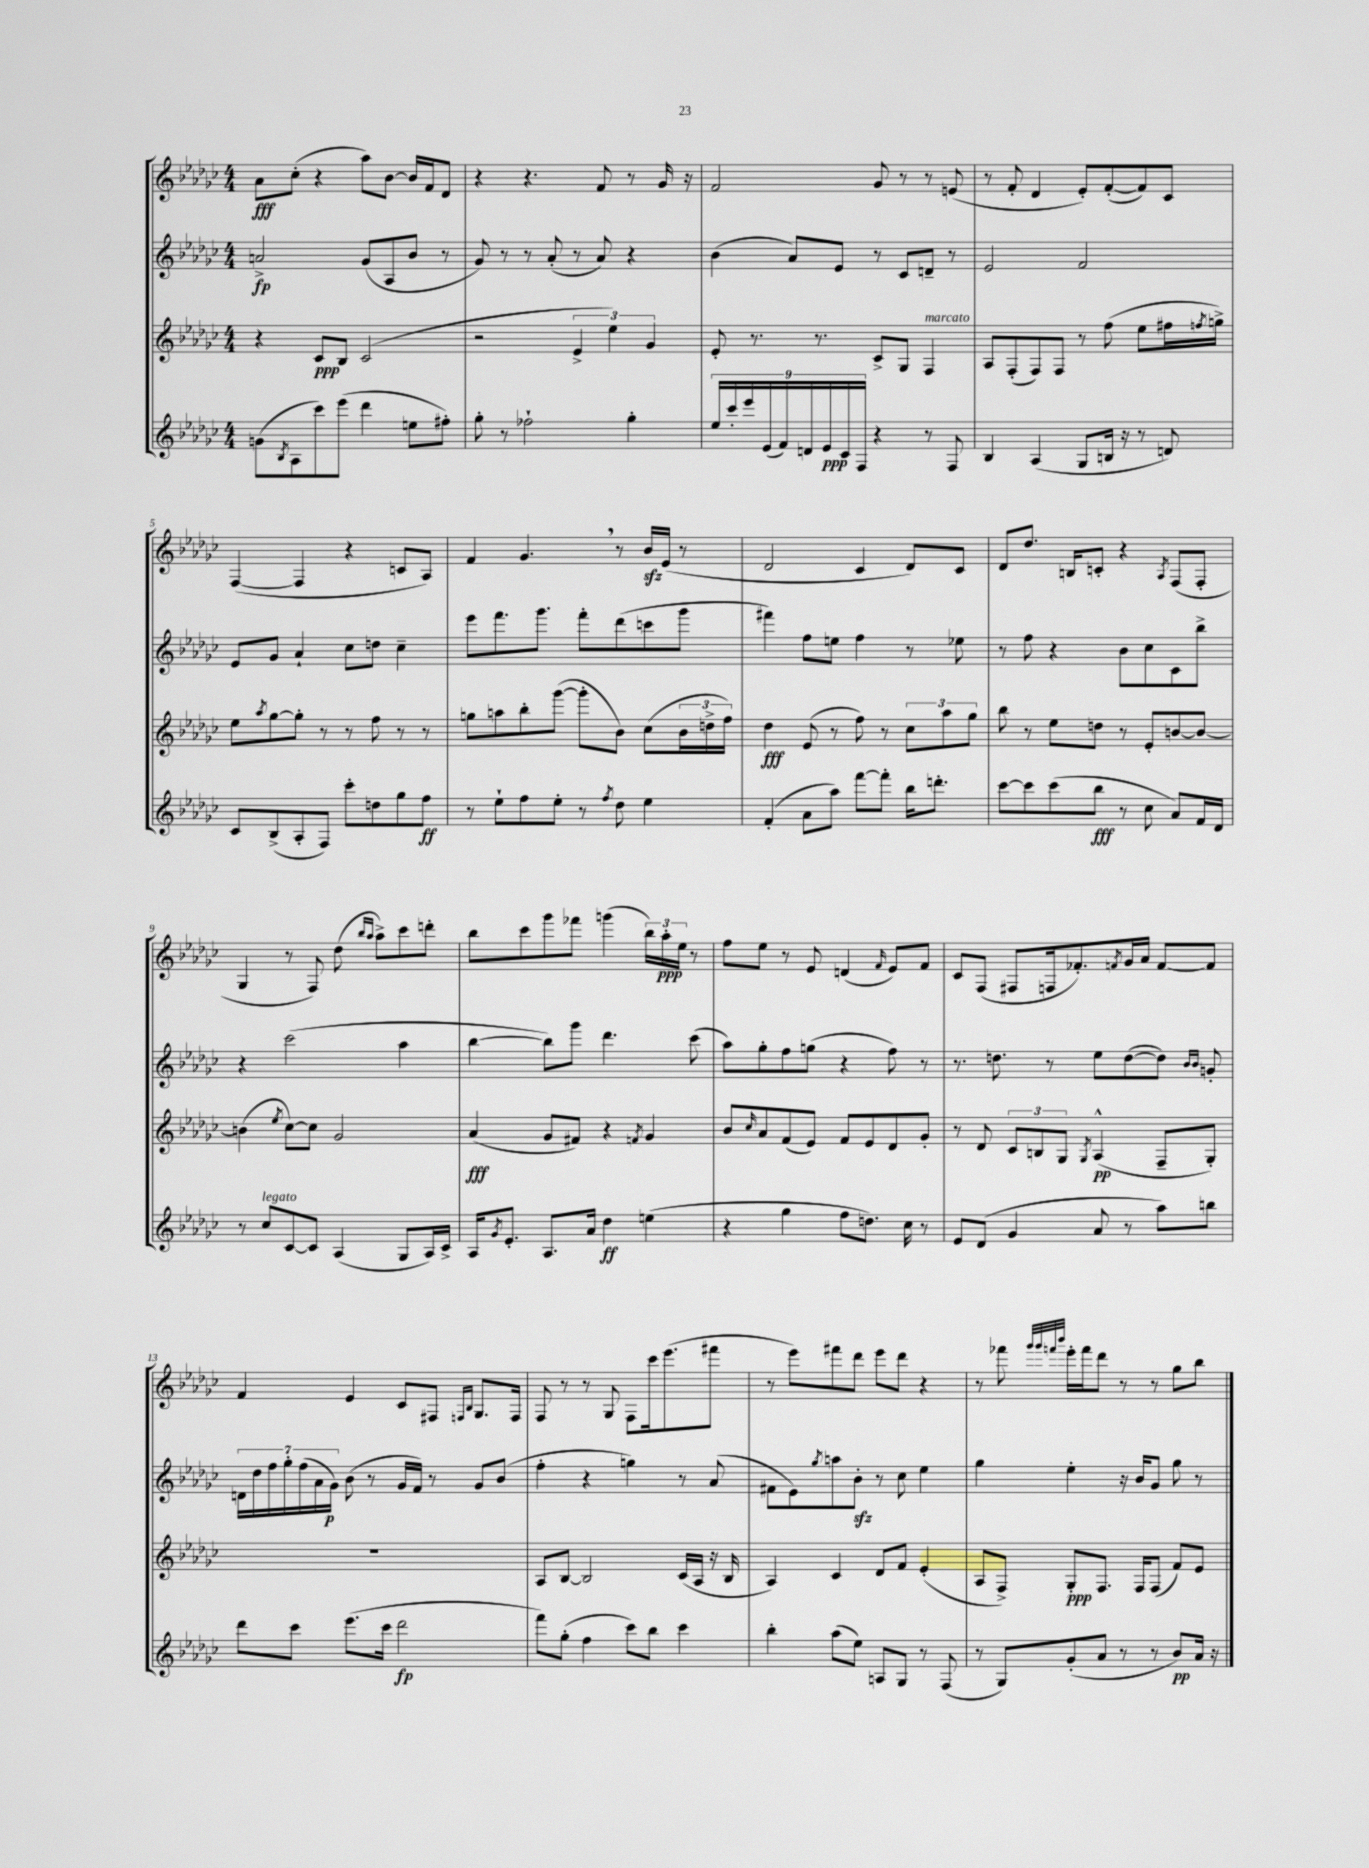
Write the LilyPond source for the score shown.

<<
\new StaffGroup <<
\new Staff = "s0" {
    \clef treble \key ges \major \numericTimeSignature \time 4/4
    aes'8\fff ces''8-.( r4 aes''8) bes'8~ bes'16 f'16 des'8 |
    r4 r4. f'8 r8 ges'16 r16 |
    f'2 ges'8 r8 r8 e'8( |
    r8 f'8-. des'4 ees'8-.) f'8~-.( f'8) ces'8 |
    f4~( f4 r4 c'8 aes8) |
    f'4 ges'4. \breathe r8 bes'16\sfz ees'16( r8 |
    des'2 ces'4 des'8) ces'8 |
    des'8 des''8. b16 c'8-. r4 \acciaccatura { aes8 } f8( f8-. |
    ges4 r8 f8) des''8( \grace { bes''16 aes''16 } aes''8->) ces'''8 d'''8-. |
    bes''8 ces'''8 ges'''8 fes'''8 g'''4( \tuplet 3/2 { bes''16) aes''16-.\ppp ees''16 } r8 |
    f''8 ees''8 r8 ees'8 d'4( \grace { f'16 } ees'8) f'8 |
    ces'8 f8( fis8 f16 fes'8.-.) \acciaccatura { f'8 } ges'16 aes'16 f'8~ f'8 |
    f'4 ees'4 ces'8 fis8 \grace { f16 bes16 } ges8. f16 |
    f8 r8 r8 ges8 f8 ces'''16 ees'''8.( fis'''8 |
    r8 ees'''8) fis'''8 des'''8 ees'''8 des'''8 r4 |
    r8 fes'''8 \grace { ges'''32 ges'''32 f'''32 bes'''32 } ees'''16-. f'''16 des'''8 r8 r8 ges''8 bes''8 \bar "|." |
}
\new Staff = "s1" {
    \clef treble \key ges \major \numericTimeSignature \time 4/4
    a'2->\fp ges'8( aes8 bes'8 r8 |
    ges'8) r8 r8 aes'8-.( r8 aes'8) r4 |
    bes'4( aes'8) ees'8 r8 ces'8 d'8-- r8 |
    ees'2 f'2 |
    ees'8 ges'8 aes'4-! ces''8 d''8 ces''4-- |
    ees'''8 f'''8. ges'''8. f'''8-. des'''8( c'''8 ges'''8 |
    fis'''4) f''8 e''8 f''4 r8 ees''8 |
    r8 f''8 r4 bes'8 ces''8 ces'8 bes''8-> |
    r4 ces'''2( aes''4 |
    bes''4~ bes''8) ges'''8 des'''4. ces'''8( |
    aes''8) ges''8-. f''8 g''8( r4 f''8) r8 |
    r8. d''8. r8 ees''8 d''8~( d''8) \grace { bes'16 bes'16 } g'8-. |
    \tuplet 7/4 { d'16 des''16 f''16 ges''16-. f''16( aes'16 ges'16\p) } bes'8( r8 ges'16 f'16) r8 ges'8 bes'8( |
    f''4-. r4 g''4) r8 aes'8( |
    fis'8 ees'8) \acciaccatura { ges''8 } a''8 bes'8-.\sfz r8 ces''8 ees''4 |
    ges''4 ees''4-. r16 bes'16 ges'8 ges''8 r8 \bar "|." |
}
\new Staff = "s2" {
    \clef treble \key ges \major \numericTimeSignature \time 4/4
    r4 ces'8\ppp bes8 ces'2( |
    r2 \tuplet 3/2 { ees'4-> ees''4) ges'4 } |
    ees'8-. r8. r8. ces'8-> ges8 f4^\markup { \italic "marcato" } |
    aes8 f8-.( f8) f8 r8 f''8( ees''8 fis''16 \acciaccatura { f''8 } g''16->) |
    ees''8 \acciaccatura { aes''8 } ges''8~ ges''8-. r8 r8 f''8 r8 r8 |
    g''8 a''8 bes''8-. ges'''8~( ges'''8-. bes'8) ces''8( \tuplet 3/2 { bes'16 d''16-> f''16) } |
    des''4\fff ees'8( r8 f''8) r8 \tuplet 3/2 { ces''8 aes''8 ges''8 } |
    bes''8 r8 ees''8 d''8 r8 ees'8-. b'8~ b'8~ |
    b'4( \acciaccatura { ees''8 } ces''8~) ces''8 ges'2 |
    aes'4\fff( ges'8 fis'8) r4 \acciaccatura { f'8 } ges'4 |
    bes'8 \grace { ces''16 } aes'8 f'8( ees'8) f'8 ees'8 des'8 ges'8-. |
    r8 des'8 \tuplet 3/2 { ces'8 b8 ges8 } \acciaccatura { ges8 } aes4-^\pp( f8-- ges8-.) |
    R1 |
    aes8 bes8~ bes2 ces'16( aes16 r16 bes16 |
    aes4) ces'4 des'8 f'8 ees'4-.( |
    aes8 f8->) ges8-.\ppp f8. f16 f8( f'8) ees'8 \bar "|." |
}
\new Staff = "s3" {
    \clef treble \key ges \major \numericTimeSignature \time 4/4
    g'8( \acciaccatura { bes8 } aes8 ces'''8) ees'''8( des'''4 e''8 fis''8-.) |
    ges''8-. r8 fes''2-! ges''4-. |
    \tuplet 9/8 { ees''16 ces'''16-. ees'''16 ees'16( f'16) d'16 ees'16\ppp ces'16 f16 } r4 r8 f8 |
    bes4 aes4( ges8 b16 r16 r8 d'8) |
    ces'8 bes8->( aes8-. f8) ces'''8-. d''8 ges''8 f''8\ff |
    r8 ees''8-! f''8 ees''8-. r8 \acciaccatura { f''8 } des''8 ees''4 |
    f'4-.( aes'8 aes''8) f'''8~ f'''8-. bes''16 d'''8.-. |
    ces'''8~ ces'''8 ces'''8( bes''8\fff r8 ces''8 aes'8) f'16 des'16 |
    r8 ces''8^\markup { \italic "legato" } ces'8~ ces'8 aes4( ges8 aes16) ces'16-> |
    aes16 \acciaccatura { ges'8 } ees'8.-. aes8. aes'16 des''4\ff e''4( |
    r4 ges''4 f''8 d''8.) ces''16 r8 |
    ees'8 des'8( ges'4 aes'8 r8 aes''8) b''8 |
    des'''8 ces'''8 ees'''8.( ces'''16 des'''2\fp |
    f'''8) ges''8-.( f''4 ces'''8) bes''8 ces'''4 |
    bes''4-. aes''8( ees''8) a8 ges8 r8 f8( |
    r8 ges8) ges'8-.( aes'8 r8 r8 bes'8\pp) aes'16 r16 \bar "|." |
}
>>
>>
